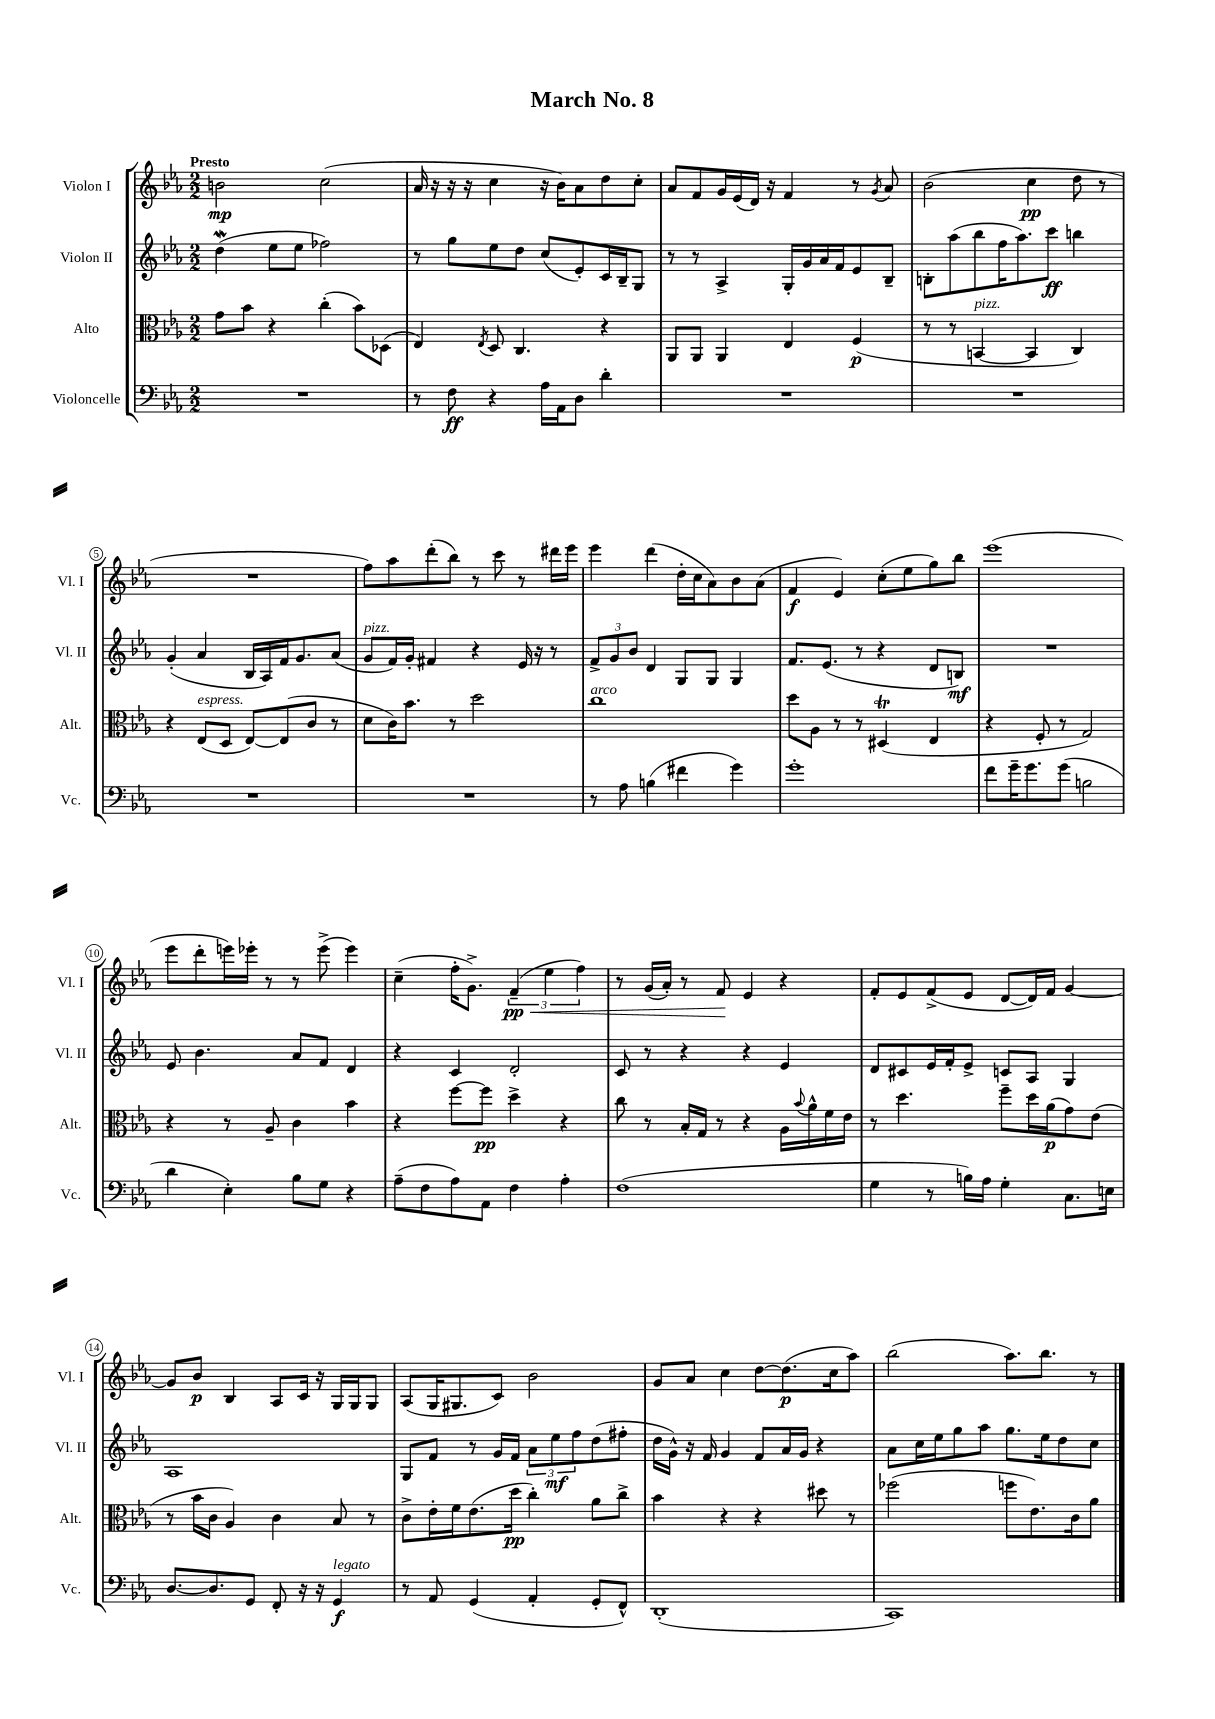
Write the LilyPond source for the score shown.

\header { title = "March No. 8" }
<<
\new StaffGroup <<
\new Staff = "s0" \with { instrumentName = "Violon I" shortInstrumentName = "Vl. I" } {
    \clef treble \key ees \major \numericTimeSignature \time 2/2 \tempo "Presto"
    b'2\mp c''2( |
    aes'16 r16 r16 r16 c''4 r16 bes'16) aes'8 d''8 c''8-. |
    aes'8 f'8 g'16 ees'16( d'16) r16 f'4 r8 \acciaccatura { g'8 } aes'8 |
    bes'2( c''4\pp d''8 r8 |
    R1 |
    f''8) aes''8 d'''8-.( bes''8) r8 c'''8 r8 dis'''16 ees'''16 |
    ees'''4 d'''4( d''16-. c''16 aes'8) bes'8 aes'8( |
    f'4\f ees'4) c''8-.( ees''8 g''8) bes''8 |
    ees'''1( |
    ees'''8 d'''8-. e'''16) ees'''16-. r8 r8 ees'''8->( ees'''4) |
    c''4--( f''16-. g'8.->) \tuplet 3/2 { f'4--\pp\<( ees''4 f''4) } |
    r8 g'16( aes'16-.) r8 f'8\! ees'4 r4 |
    f'8-. ees'8 f'8->( ees'8 d'8~ d'16) f'16 g'4~ |
    g'8 bes'8\p bes4 aes8 c'16 r16 g16 g16 g8 |
    aes8( g16 gis8. c'8) bes'2 |
    g'8 aes'8 c''4 d''8~ d''8.\p( c''16 aes''8) |
    bes''2( aes''8.) bes''8. r8 \bar "|." |
}
\new Staff = "s1" \with { instrumentName = "Violon II" shortInstrumentName = "Vl. II" } {
    \clef treble \key ees \major \numericTimeSignature \time 2/2
    d''4\mordent( ees''8 ees''8 fes''2) |
    r8 g''8 ees''8 d''8 c''8( ees'8-.) c'16 bes16-- g8 |
    r8 r8 aes4-> g16-. g'16 aes'16 f'16 ees'8 bes8-- |
    b8-. aes''8( bes''8 f''16 aes''8.) c'''8\ff b''4 |
    g'4-.( aes'4 bes16 aes16) f'16 g'8. aes'8( |
    g'8^\markup { \italic "pizz." } f'16) g'16-. fis'4 r4 ees'16 r16 r8 |
    \tuplet 3/2 { f'8-> g'8 bes'8 } d'4 g8 g8 g4 |
    f'8. ees'8.( r8 r4 d'8 b8\mf) |
    R1 |
    ees'8 bes'4. aes'8 f'8 d'4 |
    r4 c'4 d'2-. |
    c'8 r8 r4 r4 ees'4 |
    d'8 cis'8 ees'16 f'16-. ees'8-> c'8 aes8 g4 |
    aes1 |
    g8 f'8 r8 g'16 f'16 \tuplet 3/2 { aes'8 ees''8\mf f''8 } d''8( fis''8-. |
    d''16 g'16-^) r16 f'16 g'4 f'8 aes'16 g'16 r4 |
    aes'8 c''16 ees''16 g''8 aes''8 g''8. ees''16 d''8 c''8 \bar "|." |
}
\new Staff = "s2" \with { instrumentName = "Alto" shortInstrumentName = "Alt." } {
    \clef alto \key ees \major \numericTimeSignature \time 2/2
    g'8 bes'8 r4 c''4-.( bes'8) des8( |
    ees4) \acciaccatura { ees8 } d8 c4. r4 |
    aes,8 aes,8 aes,4 ees4 f4\p( |
    r8 r8 b,4~^\markup { \italic "pizz." } b,4 c4) |
    r4 ees8^\markup { \italic "espress." }( d8 ees8~) ees8( c'8 r8 |
    d'8 c'16) bes'8. r8 d''2 |
    c''1^\markup { \italic "arco" } |
    d''8 aes8 r8 r8 dis4\trill( ees4 |
    r4 f8-. r8 g2) |
    r4 r8 aes8-- c'4 bes'4 |
    r4 f''8~ f''8\pp d''4-> r4 |
    c''8 r8 bes16-. g16 r8 r4 aes16 \appoggiatura { bes'8 } aes'16-^ f'16 ees'16 |
    r8 d''4. f''8-- d''16 aes'16\p( g'8) ees'8( |
    r8 bes'16 c'16 aes4) c'4 bes8 r8 |
    c'8-> ees'16-. f'16 ees'8.( d''16\pp c''4-.) aes'8 c''8-> |
    bes'4 r4 r4 dis''8 r8 |
    fes''2( f''8 ees'8.) c'16 aes'8 \bar "|." |
}
\new Staff = "s3" \with { instrumentName = "Violoncelle" shortInstrumentName = "Vc." } {
    \clef bass \key ees \major \numericTimeSignature \time 2/2
    R1 |
    r8 f8\ff r4 aes16 aes,16 d8 d'4-. |
    R1 |
    R1 |
    R1 |
    R1 |
    r8 aes8 b4( fis'4 g'4) |
    g'1-. |
    f'8 g'16-- g'8. g'8( b2 |
    d'4 ees4-.) bes8 g8 r4 |
    aes8--( f8 aes8) aes,8 f4 aes4-. |
    f1( |
    g4 r8 b16) aes16 g4-. c8. e16 |
    d8.~ d8. g,8 f,8-. r16 r16 g,4\f^\markup { \italic "legato" } |
    r8 aes,8 g,4( aes,4-. g,8-. f,8-^) |
    d,1-.( |
    c,1) \bar "|." |
}
>>
>>
\layout { \context { \Score \override BarNumber.stencil = #(make-stencil-circler 0.1 0.3 ly:text-interface::print) } }
